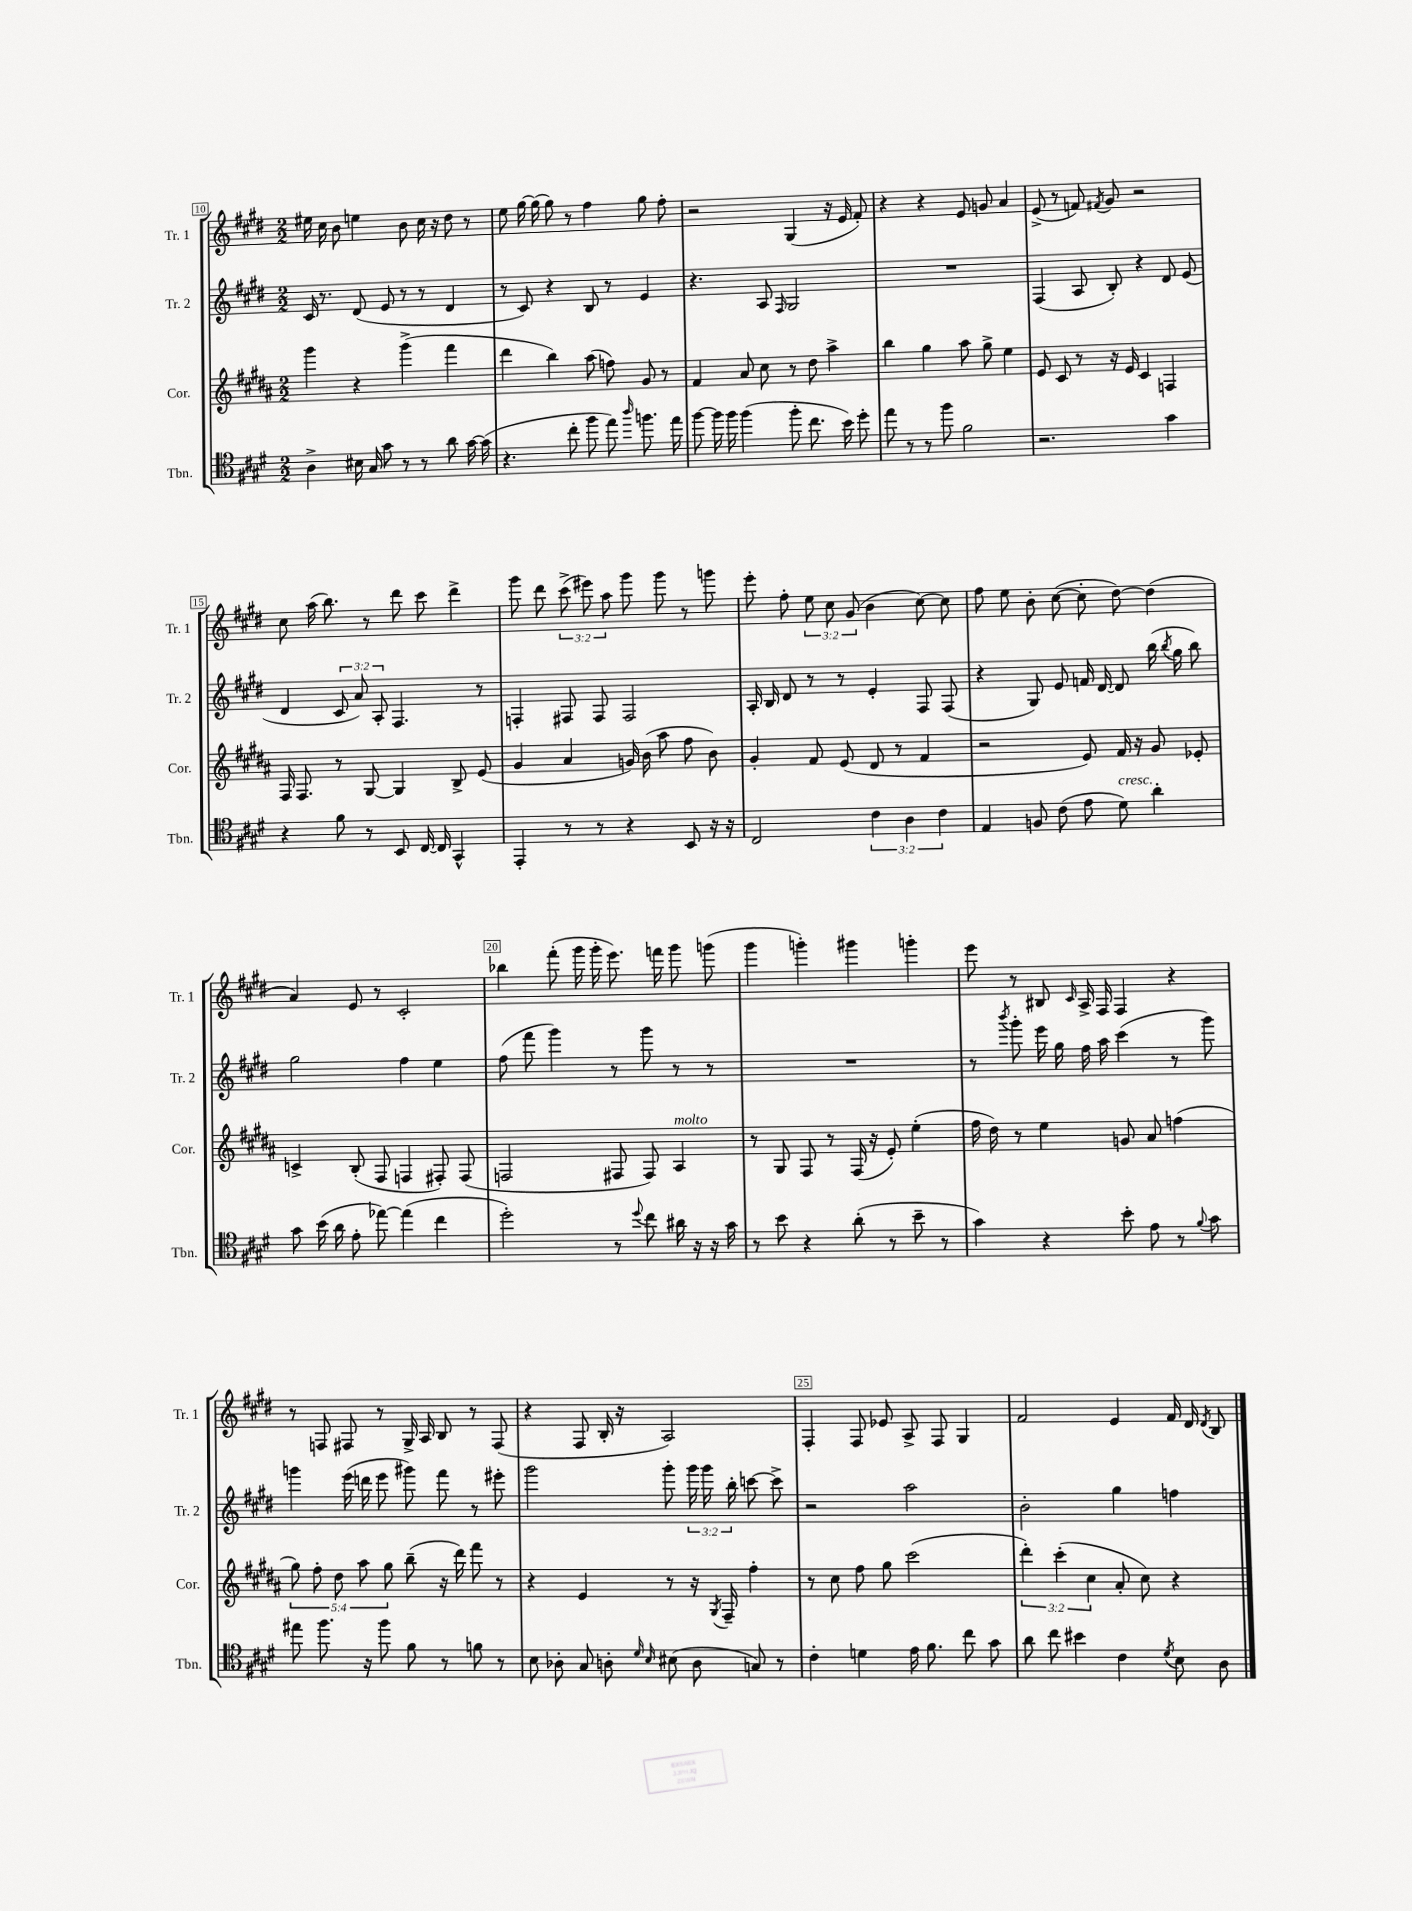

**kern	**kern	**kern	**kern
*part4	*part3	*part2	*part1
*staff4	*staff3	*staff2	*staff1
*I"Tbn.	*I"Cor.	*I"Tr. 2	*I"Tr. 1
*I'Tbn.	*I'Cor.	*I'Tr. 2	*I'Tr. 1
*clefC4	*clefG2	*clefG2	*clefG2
*k[f#c#g#d#]	*k[f#c#g#d#a#]	*k[f#c#g#d#]	*k[f#c#g#d#]
*M2/2	*M2/2	*M2/2	*M2/2
=10	=10	=10	=10
4A^\	4ggg#\	16c#/	16ee#X\
.	.	8.r	16cc#\
.	.	.	8b\
16B#X\	4r	(8d#/	4een\
16G#/	.	.	.
8g#\	.	8e/	.
8r	(4ggg#^\	8r	8b\
8r	.	8r	16cc#\
.	.	.	16r
8a\	4fff#\	4d#/	8dd#\
[16g#\	.	.	8r
(16g#\]	.	.	.
=11	=11	=11	=11
4.r	4ddd#\	8r	8ee\
.	.	8c#/)	[16gg#\
.	.	.	(16gg#\]
.	4bb\)	4r	8gg#\)
8cc#'\	.	.	8r
8ff#\	(8aa#\	8B/	4ff#\
8ee\)	8ffn\)	8r	.
16qqaa/	.	.	.
8.ffn\	8g#/	4e/	8gg#\
.	8r	.	8ff#'\
16ee\	.	.	.
=12	=12	=12	=12
[8ff#\	4f#/	4.r	2r
16ff#\]	.	.	.
16ff#\	.	.	.
(4ff#\	8a#/	.	.
.	8cc#\	8A/	.
.	.	16qqF#/	.
8ff#'\	8r	2G#/	(4G#/
8.cc#\	8dd#\	.	.
.	4aa#^\	.	16r
16b\)	.	.	16e/
8dd#'\	.	.	8f#'/)
=13	=13	=13	=13
8ee\	4bb\	1r	4r
8r	.	.	.
8r	4gg#\	.	4r
8ff#\	.	.	.
2f#\	8aa#\	.	8e/
.	8gg#^\	.	8gn/
.	4ee\	.	4a/
=14	=14	=14	=14
2.r	8e/	(4F#/	(8e^/
.	8c#/	.	8r
.	8r	8A/	8fn/)
.	.	.	8qf#X/
.	16r	8B'/)	8g#/
.	16e/	.	.
.	4c#/	4r	2r
4g#\	4Fn/	8d#/	.
.	.	(8e/	.
!!LO:LB:g=z
=15	=15	=15	=15
4r	16F#/	4d#/	8cc#\
.	8.F#/	.	.
.	.	.	(16aa\
.	.	.	8.bb\)
8f#\	8r	12c#/	.
.	.	12a/)	.
8r	[8G#/	.	8r
.	.	12A'/	.
8BB/	4G#/]	4.F#/	8ddd#\
[16C#/	.	.	8ccc#\
16C#/]	.	.	.
4GG#^^/	8B^/	.	4ddd#^\
.	(8e/	8r	.
=16	=16	=16	=16
4EE'/	4g#/	4Fn'/	8ggg#\
.	.	.	8ddd#\
8r	4a#/	8F#X/	(12ccc#^\
.	.	.	12eee#X\)
8r	.	8F#/	.
.	.	.	12aa\
4r	16gn/)	2F#/	8ggg#\
.	(16b\	.	.
.	8aa#\	.	8ggg#\
8BB/	8ff#\	.	8r
16r	8b\)	.	8gggn\
16r	.	.	.
=17	=17	=17	=17
2C#/	4g#'/	16A'/	8eee'\
.	.	16B/	.
.	.	8d#/	8ff#'\
.	8f#/	8r	12ee\
.	.	.	12cc#\
.	(8e/	8r	.
.	.	.	(12g#/
6c#\	8d#/	4e'/	4b\
.	8r	.	.
6A\	.	.	.
.	4f#/	8F#/	[8cc#\)
6c#\	.	.	.
.	.	(8F#/	8cc#\]
=18	=18	=18	=18
4E/	2r	4r	8ff#\
.	.	.	8ee\
8Fn/	.	8G#/)	8b'\
(8c#\	.	8e/	([8cc#\
8e\	8e/)	16fn/	8cc#'\]
.	.	[16d#/	.
!LO:TX:a:i:t=cresc.	!	!	!
8d#\)	16f#/	8d#/]	[8dd#\)
.	16r	.	.
4a'\	8g#/	(16bb\	(4dd#\]
.	.	8qbb/	.
.	.	16gg#\	.
.	8e-X'/	8bb\)	.
!!LO:LB:g=z
=19	=19	=19	=19
8g#\	4cn^/	2gg#\	4a/)
(16b\	.	.	.
16a\	.	.	.
8e'\	(8B'/	.	8e/
[8ee-X\)	8F#/	.	8r
(4ee-\]	4Fn/	4ff#\	2c#'/
4cc#\	8F#X'/)	4ee\	.
.	(8F#/	.	.
=20	=20	=20	=20
2dd#'\)	2Fn/	(8ff#\	4bb-X\
.	.	8fff#\	.
.	.	4ggg#\)	(8fff#'\
.	.	.	16ggg#\
.	.	.	16ggg#'\
8r	8F#X/	8r	8.eee\)
8qqdd#/	.	.	.
8cc#\	8F#/)	8ggg#\	.
.	.	.	16fffn\
!	!LO:TX:a:i:t=molto	!	!
16a#X\	4A#/	8r	8ggg#\
16r	.	.	.
16r	.	8r	(8gggn\
16g#\	.	.	.
=21	=21	=21	=21
8r	8r	1r	4ggg#\
8b\	8G#/	.	.
4r	8F#/	.	4gggn'\)
.	8r	.	.
(8a'\	(16F#/	.	4ggg#X\
.	16r	.	.
8r	8e'/)	.	.
8b~\	(4ee'\	.	4gggn'\
8r	.	.	.
=22	=22	=22	=22
4g#\)	16ff#\	8r	8eee\
.	16dd#\)	.	.
.	.	8qbbb/	.
.	8r	8ggg#'\	8r
4r	4ee\	16eee\	8B#X/
.	.	16gg#\	.
.	.	.	16qqc#/
.	.	16ff#\	16A^/
.	.	16aa\	16F#/
8b'\	8gn/	(4ccc#\	4F#/
8e\	8a#/	.	.
8r	(4ffn\	8r	4r
8qqf#/	.	.	.
8g#\	.	8ggg#\)	.
!!LO:LB:g=z
=23	=23	=23	=23
8ee#X\	10gg#\)	4gggn\	8r
.	10ff#'\	.	.
8.ff#\	.	.	8Fn/
.	10dd#\	.	.
.	.	(16eee\	8F#X/
.	10aa#\	.	.
16r	.	16dddn\	.
8ff#\	.	8eee\	8r
.	10gg#\	.	.
8f#\	(8bb~\	8ggg#X\)	16G#^/
.	.	.	16A/
8r	16r	8fff#\	8B/
.	16ddd#\)	.	.
8fn\	8fff#\	8r	8r
8r	8r	8eee#X'\	(8F#/
=24	=24	=24	=24
8B\	4r	2ggg#\	4r
8A-X'\	.	.	.
8G#/	4e/	.	8F#/
8An'\	.	.	16B'/
.	.	.	16r
16qqd#/	.	.	.
16qqB/	.	.	.
(8B#X\	8r	8ggg#'\	2A/)
8A\	16r	24ggg#\	.
.	.	24ggg#\	.
.	8qG#/	.	.
.	16F#~/	.	.
.	.	24bb'\	.
8Gn/)	4ff#'\	[8cccn\	.
8r	.	8ccc^\]	.
=25	=25	=25	=25
4c#'\	8r	2r	4F#'/
.	8cc#\	.	.
4dn\	8ff#\	.	8F#/
.	8gg#\	.	8e-X/
16e\	(2ccc#\	2aa\	8A^/
8.f#\	.	.	.
.	.	.	8F#/
8cc#\	.	.	4G#/
8g#\	.	.	.
=26	=26	=26	=26
8a\	6ddd#'\)	2b'\	2f#/
8cc#\	.	.	.
.	(6ccc#'\	.	.
4b#X\	.	.	.
.	6cc#\	.	.
4c#\	8a#'/	4gg#\	4e/
.	8cc#\)	.	.
8qd#/	.	.	.
8B\	4r	4ffn\	16f#/
.	.	.	16d#/
.	.	.	8qd#/
8A\	.	.	8B/
==	==	==	==
*-	*-	*-	*-
